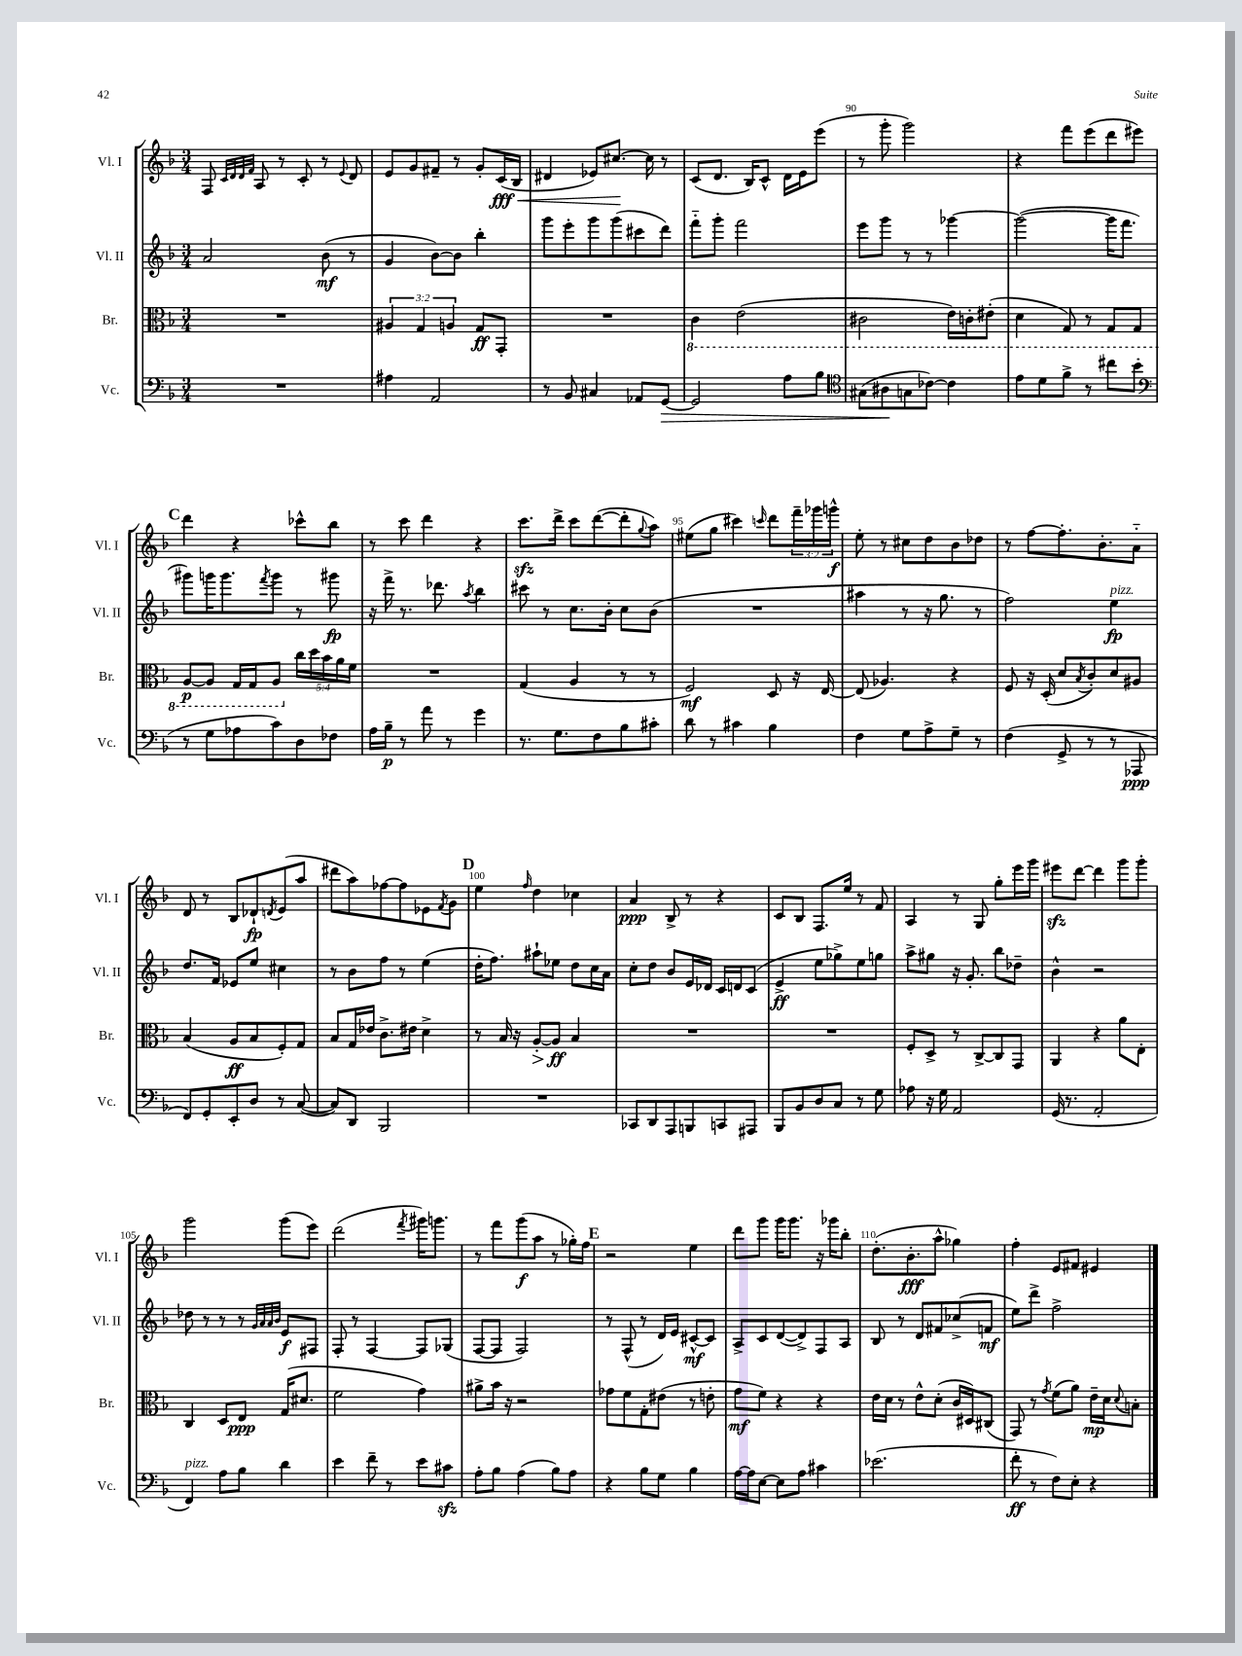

**kern	**dynam	**kern	**dynam	**kern	**dynam	**kern	**dynam
*part4	*part4	*part3	*part3	*part2	*part2	*part1	*part1
*staff4	*staff4	*staff3	*staff3	*staff2	*staff2	*staff1	*staff1
*I"Vc.	*	*I"Br.	*	*I"Vl. II	*	*I"Vl. I	*
*I'Vc.	*	*I'Br.	*	*I'Vl. II	*	*I'Vl. I	*
*clefF4	*	*clefC3	*	*clefG2	*	*clefG2	*
*k[b-]	*	*k[b-]	*	*k[b-]	*	*k[b-]	*
*M3/4	*	*M3/4	*	*M3/4	*	*M3/4	*
=86	=86	=86	=86	=86	=86	=86	=86
2.r	.	2.r	.	2a/	.	8F/	.
.	.	.	.	.	.	32qqc/LLL	.
.	.	.	.	.	.	32qqd/	.
.	.	.	.	.	.	32qqd/	.
.	.	.	.	.	.	32qqf/JJJ	.
.	.	.	.	.	.	8A/	.
.	.	.	.	.	.	8r	.
.	.	.	.	.	.	8c'/	.
.	.	.	.	(8b-\	mf	8r	.
.	.	.	.	.	.	8qqe/	.
.	.	.	.	8r	.	8d/	.
=87	=87	=87	=87	=87	=87	=87	=87
4A#X\	.	6A#X/	.	4g/	.	8e/L	.
.	.	.	.	.	.	8g/	.
.	.	6G/	.	.	.	.	.
2AA/	.	.	.	[8b-\L)	.	8f#X~/J	.
.	.	6An/	.	.	.	.	.
.	.	.	.	8b-\J]	.	8r	.
.	.	8G/L	ff	4bb-'\	.	8g'/L	.
!	!	!	!	!	!	!	!LO:HP:b
.	.	8GG'/J	.	.	.	(16c/L	< fff
.	.	.	.	.	.	16B-/JJ	.
=88	=88	=88	=88	=88	=88	=88	=88
8r	.	2.r	.	8ggg\L	.	4d#X/	.
8BB-/	.	.	.	8eee'\	.	.	.
4C#X/	.	.	.	8ggg\	.	8e-X/L)	.
.	.	.	.	(8ggg\	.	[8.cc#X/J	.
8AA-X/L	.	.	.	8ccc#X\	.	.	.
.	.	.	.	.	.	16cc#\]	[
!	!LO:HP:b	!	!	!	!	!	!
[8GG/J	>	.	.	8ddd\J)	.	8r	.
=89	=89	=89	=89	=89	=89	=89	=89
*	*	*8ba	*	*	*	*	*
2GG/]	.	4C\	.	8fff\L	.	(8c/L	.
.	.	.	.	8ggg'\J	.	8.d/J	.
.	.	(2E\	.	2fff\	.	.	.
.	.	.	.	.	.	16B-/KL)	.
.	.	.	.	.	.	8c^^/J	.
8A\L	.	.	.	.	.	16d\LL	.
.	.	.	.	.	.	16e\J	.
8B-\J	.	.	.	.	.	(8eee\J	.
=90	=90	=90	=90	=90	=90	=90	=90
*clefC4	*	*	*	*	*	*	*
(8G#X\L	.	2C#X\	.	8eee\L	.	8r	.
8A#X\	.	.	.	8ggg\J	.	8ggg'\	.
8Gn\	]	.	.	8r	.	2ggg\)	.
[8c-X\J)	.	.	.	8r	.	.	.
4c-\]	.	16E\LL)	.	[4ggg-X\	.	.	.
.	.	16Cn'\J	.	.	.	.	.
.	.	(8E#X'\J	.	.	.	.	.
=91	=91	=91	=91	=91	=91	=91	=91
8e\L	.	4D\	.	(2ggg-\_	.	4r	.
8d\	.	.	.	.	.	.	.
8f^\J	.	8GG/)	.	.	.	8fff\L	.
8r	.	8r	.	.	.	(8eee\	.
8cc#X\L	.	8GG/L	.	16ggg-\KL]	.	8ddd\	.
.	.	.	.	8.fff\J	.	.	.
(8b-\J	.	8GG/J	.	.	.	8eee#X\J)	.
!!LO:LB:g=z
!!LO:REH:place=s1:t=C
=92	=92	=92	=92	=92	=92	=92	=92
*clefF4	*	*	*	*	*	*	*
8r	.	[8AA/L	p	8ggg#X\L)	.	4ddd\	.
8G\L	.	8AA/J]	.	16gggn\K	.	.	.
.	.	.	.	8.ggg\	.	.	.
8A-X\	.	16GG/LL	.	.	.	4r	.
.	.	16GG/J	.	.	.	.	.
.	.	.	.	8qfff/	.	.	.
8c\)	.	8AA/J	.	8ggg\J	.	.	.
*	*	*X8ba	*	*	*	*	*
8D\	.	20cc\LL	.	8r	.	8ccc-X^^\L	.
.	.	20dd\	.	.	.	.	.
.	.	20b-\	.	.	.	.	.
8F-X\J	.	.	.	8ggg#X\	fp	8bb-\J	.
.	.	20a\	.	.	.	.	.
.	.	20f\JJ	.	.	.	.	.
=93	=93	=93	=93	=93	=93	=93	=93
16A\LL	.	2.r	.	16r	.	8r	.
16B-~\JJ	p	.	.	16fff^\	.	.	.
8r	.	.	.	8.r	.	8ccc\	.
8a\	.	.	.	.	.	4ddd\	.
.	.	.	.	8.ddd-X\	.	.	.
8r	.	.	.	.	.	.	.
.	.	.	.	8qaa/	.	.	.
4g\	.	.	.	4bb-\	.	4r	.
=94	=94	=94	=94	=94	=94	=94	=94
8.r	.	(4G/	.	8ccc#X\	.	8.ccczz\L	.
.	.	.	.	8r	.	.	.
8.G\L	.	.	.	.	.	16ddd^\Jk	.
.	.	4A/	.	8.cc\L	.	8ccc\L	.
8F\	.	.	.	.	.	([8ddd\	.
.	.	.	.	16b-'\Jk	.	.	.
8B-\	.	8r	.	8cc\L	.	8ddd'\]	.
.	.	.	.	.	.	8qqgg/	.
8c#X'\J	.	8r	.	(8b-\J	.	8aa\J)	.
=95	=95	=95	=95	=95	=95	=95	=95
8d\	.	2F/)	mf	2.r	.	(8ee#X\L	.
8r	.	.	.	.	.	8gg\J	.
4c#X\	.	.	.	.	.	4ccc#X\)	.
.	.	.	.	.	.	16qqcccn/	.
4B-\	.	8D/	.	.	.	8ddd\L	.
.	.	16r	.	.	.	24fff~\L	.
.	.	.	.	.	.	24ggg-X\	.
.	.	[16E/	.	.	.	.	.
.	.	.	.	.	.	24gggn^^\JJ	f
=96	=96	=96	=96	=96	=96	=96	=96
4F\	.	(8E/]	.	4aa#X\	.	8ee'\	.
.	.	4.A-X/)	.	.	.	8r	.
8G\L	.	.	.	8r	.	8cc#X\L	.
8A^\	.	.	.	16r	.	8dd\	.
.	.	.	.	8.gg\	.	.	.
8G~\J	.	4r	.	.	.	8b-\	.
8r	.	.	.	8r	.	8dd-X\J	.
=97	=97	=97	=97	=97	=97	=97	=97
(4F\	.	8F/	.	2ff\)	.	8r	.
.	.	16r	.	.	.	[8ff\L	.
.	.	(16D'/	.	.	.	.	.
8GG^/	.	8d/L	.	.	.	8.ff'\]	.
.	.	8qB-/	.	.	.	.	.
8r	.	8c'/)	.	.	.	.	.
.	.	.	.	.	.	8.b-'\	.
!	!	!	!	!LO:TX:a:i:t=pizz.	!	!	!
8r	.	8d/	.	4ee\	fp	.	.
8AAA-X/	ppp	8A#X/J	.	.	.	8a\J	.
!!LO:LB:g=z
=98	=98	=98	=98	=98	=98	=98	=98
8FF/L)	.	(4B-/	.	8.dd/L	.	8d/	.
8GG'/	.	.	.	.	.	8r	.
.	.	.	.	16f/Jk	.	.	.
8EE'/	.	8A/L	ff	8e-X/L	.	8B-/L	.
8D/J	.	8B-/	.	8ee/J	.	8d-X`/	fp
.	.	.	.	.	.	8qdn/	.
8r	.	8F'/)	.	4cc#X\	.	(8e/	.
([8C/	.	8G/J	.	.	.	8aa/J	.
=99	=99	=99	=99	=99	=99	=99	=99
8C/L])	.	8B-/L	.	8r	.	8ddd#X\L	.
8DD/J	.	16G/L	.	8b-\L	.	8aa\)	.
.	.	16e-X/JJ	.	.	.	.	.
2BBB-/	.	8.c^\L	.	8ff\J	.	[8ff-X\	.
.	.	.	.	8r	.	8ff-\]	.
.	.	16e#X\Jk	.	.	.	.	.
.	.	4d^\	.	(4ee\	.	8e-X\	.
.	.	.	.	.	.	8qf/	.
.	.	.	.	.	.	8g\J	.
!!LO:REH:place=s1:t=D
=100	=100	=100	=100	=100	=100	=100	=100
2.r	.	8r	.	16dd'\KL	.	4ee\	.
.	.	.	.	8.ff\J)	.	.	.
.	.	16B-/	.	.	.	.	.
.	.	16r	.	.	.	.	.
.	.	.	.	.	.	16qqff/	.
!	!	!	!LO:HP:b	!	!	!	!
.	.	[8A'/L	>	8aa#X`\L	.	4dd\	.
.	.	8A/J]	ff	8ee-X\J	.	.	.
.	.	4B-/	]	8dd\L	.	4cc-X\	.
.	.	.	.	16cc\L	.	.	.
.	.	.	.	16a\JJ	.	.	.
=101	=101	=101	=101	=101	=101	=101	=101
8CC-X/L	.	2.r	.	8cc'\L	.	4a/	ppp
8DD/	.	.	.	8dd\J	.	.	.
8AAA/	.	.	.	8b-/L	.	8B-^/	.
8BBBn/	.	.	.	16e/L	.	8r	.
.	.	.	.	16d-X/JJ	.	.	.
8CCn/	.	.	.	16c/LL	.	4r	.
.	.	.	.	16dn/J	.	.	.
8AAA#X/J	.	.	.	(8c/J	.	.	.
=102	=102	=102	=102	=102	=102	=102	=102
8BBB-/L	.	2.r	.	4e^/	ff	8c/L	.
8BB-/	.	.	.	.	.	8B-/J	.
8D/	.	.	.	8ee\L	.	8.F/L	.
8C/J	.	.	.	8gg-X^\)	.	.	.
.	.	.	.	.	.	16ee/Jk	.
8r	.	.	.	8ee\	.	8r	.
8G\	.	.	.	8ggn\J	.	8f/	.
=103	=103	=103	=103	=103	=103	=103	=103
8A-X\	.	8F'/L	.	8aa^\L	.	4A/	.
16r	.	8D^/J	.	8gg#X\J	.	.	.
16G\	.	.	.	.	.	.	.
2AA/	.	8r	.	16r	.	8r	.
.	.	.	.	8.g'/	.	.	.
.	.	[8C^/L	.	.	.	8G/	.
.	.	8C/]	.	8bb-\L	.	8gg'\L	.
.	.	8GG/J	.	8dd-X~\J	.	16eee\L	.
.	.	.	.	.	.	16ggg\JJ	.
=104	=104	=104	=104	=104	=104	=104	=104
(16GG/	.	4AA/	.	4b-^^\	.	8eee#Xzz\L	.
8.r	.	.	.	.	.	.	.
.	.	.	.	.	.	[8ddd\J	.
2AA'/	.	4r	.	2r	.	4ddd\]	.
.	.	8a\L	.	.	.	8ggg\L	.
.	.	8E'\J	.	.	.	8ggg'\J	.
!!LO:LB:g=z
=105	=105	=105	=105	=105	=105	=105	=105
!LO:TX:a:i:t=pizz.	!	!	!	!	!	!	!
4FF/)	.	4C/	.	8dd-X\	.	2ggg\	.
.	.	.	.	8r	.	.	.
8A\L	.	8D/L	.	8r	.	.	.
8B-\J	.	8E/J	ppp	8r	.	.	.
.	.	.	.	32qqg/LLL	.	.	.
.	.	.	.	32qqa/	.	.	.
.	.	.	.	32qqa/	.	.	.
.	.	.	.	32qqb-/JJJ	.	.	.
4d\	.	(16G/KL	.	8e/L	f	(8ggg\L	.
.	.	8.d#X/J	.	.	.	.	.
.	.	.	.	8F#X/J	.	8eee\J)	.
=106	=106	=106	=106	=106	=106	=106	=106
4e\	.	2f\	.	8F'/	.	(2ddd\	.
.	.	.	.	8r	.	.	.
8f~\	.	.	.	[4F/	.	.	.
8r	.	.	.	.	.	.	.
.	.	.	.	.	.	8qfff/	.
8e\L	.	4g\)	.	8F/L]	.	16ggg#X\KL)	.
.	.	.	.	.	.	8.gggn\J	.
8c#Xzz\J	.	.	.	(8G-X/J	.	.	.
=107	=107	=107	=107	=107	=107	=107	=107
8A'\L	.	8a#X^\L	.	[8F/L	.	8r	.
8B-\J	.	16b-\Jk	.	8F/J]	.	8fff\L	.
.	.	16r	.	.	.	.	.
(4A\	.	2r	.	2F/)	.	(8ggg\	f
.	.	.	.	.	.	8aa\J	.
8B-\L)	.	.	.	.	.	8r	.
8A\J	.	.	.	.	.	16gg-X'\LL)	.
.	.	.	.	.	.	16ff\JJ	.
!!LO:REH:place=s1:t=E
=108	=108	=108	=108	=108	=108	=108	=108
4r	.	8g-X\L	.	8r	.	2r	.
.	.	8f\	.	(8F^^/	.	.	.
8B-\L	.	8G'\	.	8r	.	.	.
8G\J	.	(8e#X\J	.	16d/LL)	.	.	.
.	.	.	.	16e/JJ	.	.	.
4B-\	.	8r	.	[8c#X^^/L	mf	4ee\	.
.	.	8en'\	.	8c#/J]	.	.	.
=109	=109	=109	=109	=109	=109	=109	=109
[16A\LL	.	8g\L	mf	8A^/L	.	8ddd\L	.
16A\J]	.	.	.	.	.	.	.
[8E\J	.	8f\J)	.	8c/	.	8ggg\J	.
8E\L]	.	4r	.	([8d/	.	16ggg\KL	.
.	.	.	.	.	.	8.ggg\J	.
8A\J	.	.	.	8d^/])	.	.	.
4c#X\	.	4r	.	8F/	.	16r	.
.	.	.	.	.	.	16ggg-X\KL	.
.	.	.	.	8A/J	.	8bb-'\J	.
=110	=110	=110	=110	=110	=110	=110	=110
(2.e-X\	.	16e\LL	.	8B-/	.	(8.dd'\L	.
.	.	16d\JJ	.	.	.	.	.
.	.	8r	.	8r	.	.	.
.	.	.	.	.	.	8.b-'\	fff
.	.	8e^^\L	.	8d/L	.	.	.
.	.	(8d'\J	.	8f#X/	.	8aa^^\J	.
.	.	16c/LL	.	(8cc-X^/	.	4gg-X\)	.
.	.	16D#X/J)	.	.	.	.	.
.	.	(8C#X/J	.	8fn/J	mf	.	.
=111	=111	=111	=111	=111	=111	=111	=111
8f'\	ff	8GG/)	.	8ee\L)	.	4ff'\	.
8r	.	8r	.	8ddd^\J	.	.	.
.	.	8qg/	.	.	.	.	.
8F\L)	.	(8f\L	.	2ff^\	.	8e/L	.
8E'\J	.	8a\J)	.	.	.	8f#X/J	.
4r	.	16e~\LL	mp	.	.	4e#X/	.
.	.	16d\J	.	.	.	.	.
.	.	8qqd/	.	.	.	.	.
.	.	8Bn'\J	.	.	.	.	.
==	==	==	==	==	==	==	==
*-	*-	*-	*-	*-	*-	*-	*-
